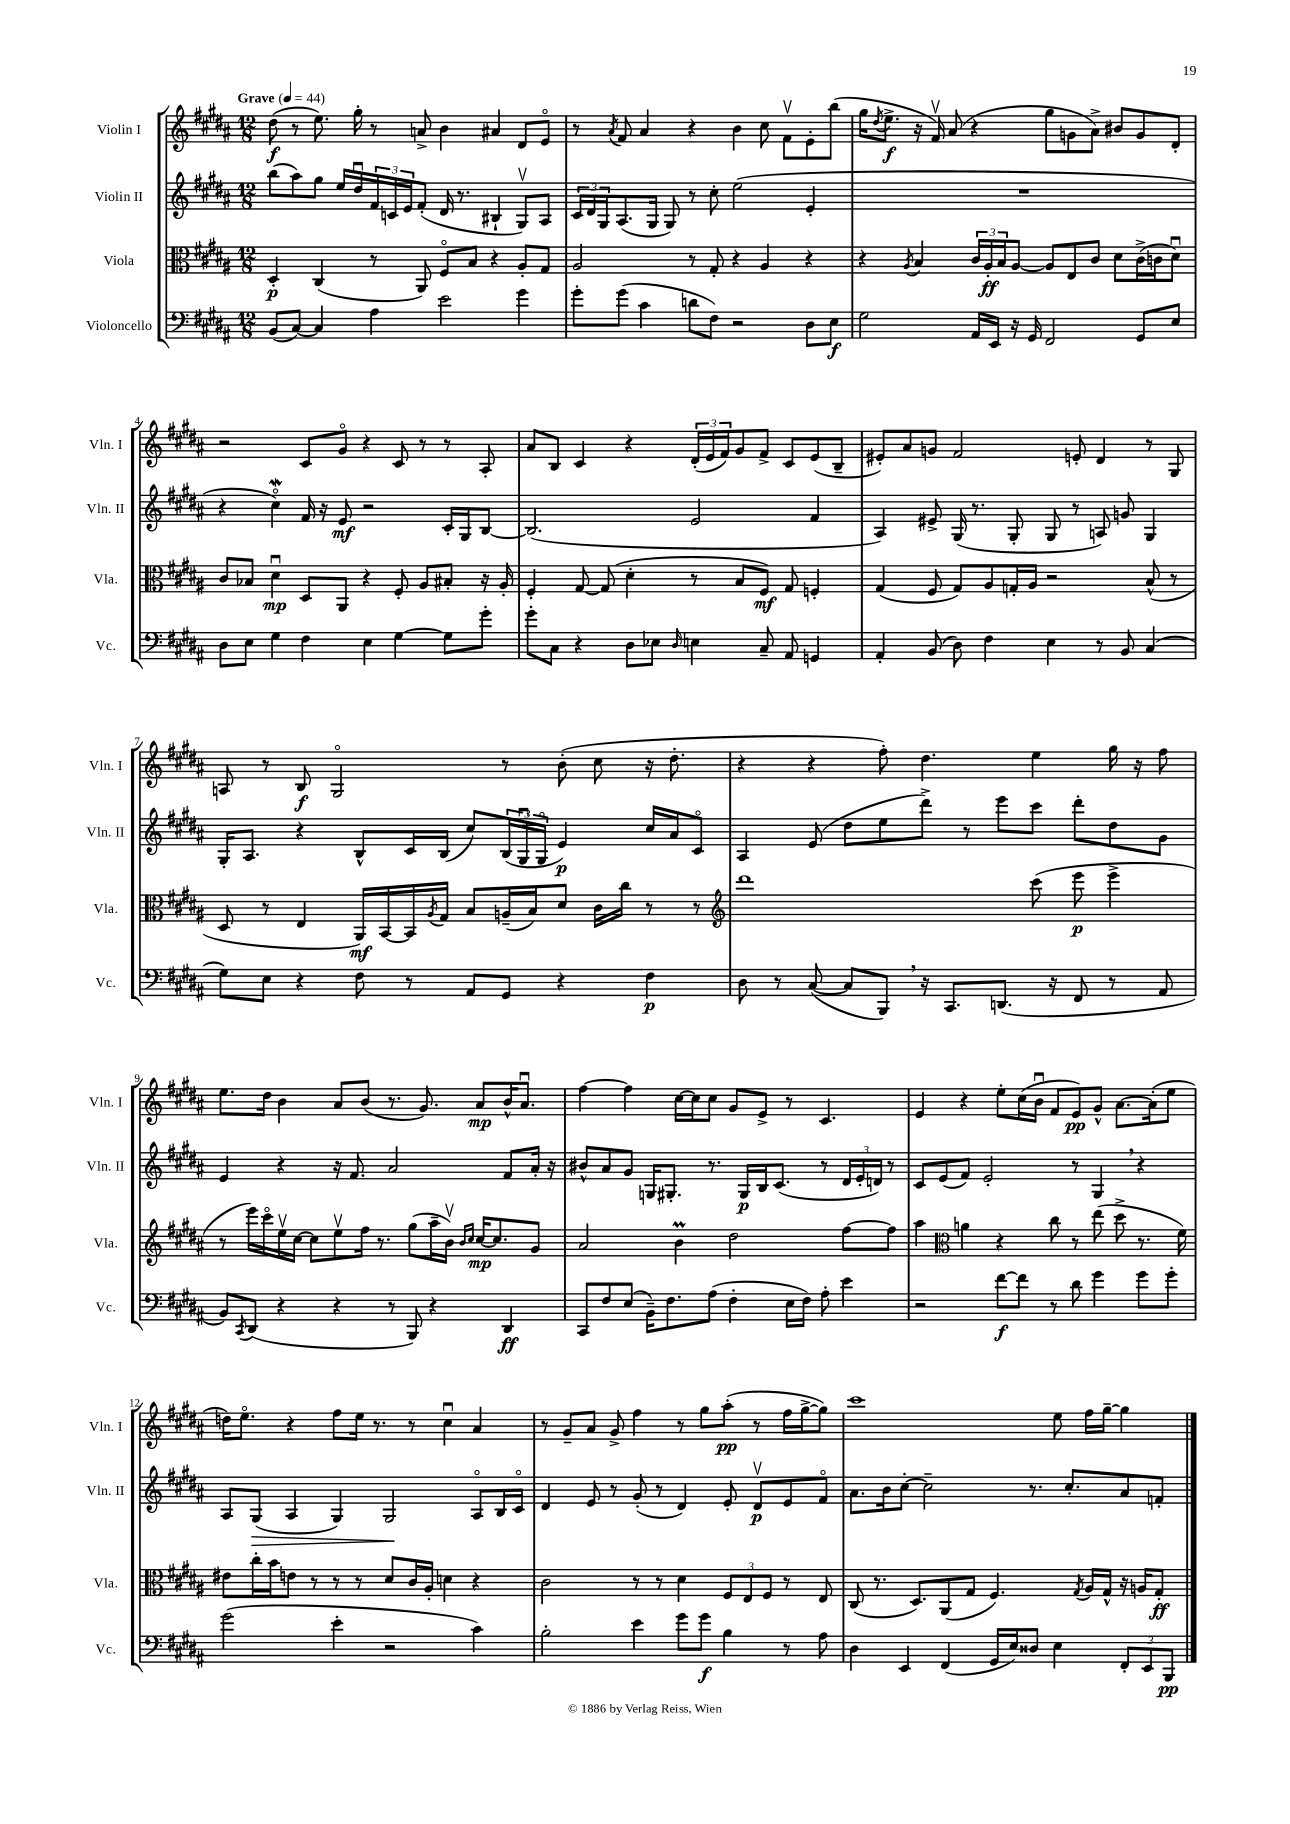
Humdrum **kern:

**kern	**kern	**kern	**kern
*staff4	*staff3	*staff2	*staff1
*clefF4	*clefC3	*clefG2	*clefG2
*k[f#c#g#d#a#]	*k[f#c#g#d#a#]	*k[f#c#g#d#a#]	*k[f#c#g#d#a#]
*M12/8	*M12/8	*M12/8	*M12/8
*MM44	*MM44	*MM44	*MM44
(8BB/L	4D#'/	(8bb\L	(8dd#\
[8C#/J)	.	8aa#\)	8r
4C#/]	(4C#/	8gg#\J	8.ee\)
.	.	16ee/LL	.
.	.	16dd#u/	16gg#'\
4A#\	8r	24f#/	8r
.	.	24c/	.
.	.	24e/J	.
.	8AA#/)	(8f#'/J	8a^/
2e\	8F#o/L	16d#/	4b\
.	.	8.r	.
.	8B/J	.	.
.	4r	4B#`/	4a#/
4g#\	8A#'/L	8G#v/L)	8d#/L
.	8G#/J	8A#/J	8eo/J
=	=	=	=
8g#'\L	2A#/	24c#/LL	8r
.	.	24d#/	.
.	.	24G#/J	.
.	.	.	8qa#/
(8g#\J	.	(8.A#/	8f#/
4c#\	.	.	4a#/
.	.	16G#/Jk	.
.	.	8G#/)	.
8d\L	8r	8r	4r
8F#\J)	8G#'/	8cc#'\	.
2r	4r	(2ee\	4b\
.	4A#/	.	8cc#\
.	.	.	8f#v\L
8D#\L	4r	4e'/	8e'\
8E\J	.	.	(8bb\J
=	=	=	=
2G#\	4r	1.r	16gg#\LK
.	.	.	8qdd#/
.	.	.	8.ee^\J
.	8qA#/	.	.
.	4B/	.	16r
.	.	.	16f#v/)
.	.	.	(8a#/
16AA#/LL	24c#/LL	.	4r
.	24A#'/	.	.
16EE/JJ	.	.	.
.	24B/J	.	.
16r	[8A#/J	.	.
16GG#/	.	.	.
2FF#/	8A#/]L	.	8gg#\L
.	8E/	.	8g\
.	8c#/J	.	8a#^\J)
.	8d#\L	.	8b#/L
8GG#/L	(16c#^\L	.	8g/
.	16c\J	.	.
8E/J	8d#u\J)	.	8d#'/J
=	=	=	=
8D#\L	8c#/L	4r	2r
8E\J	8B-/J	.	.
4G#\	4d#u\	4cc#o\)	.
4F#\	8D#/L	16f#/	8c#/L
.	.	16r	.
.	8AA#/J	8e/	8g#o/J
4E\	4r	2r	4r
[4G#\	8F#'/	.	8c#/
.	8A#/L	.	8r
8G#\]L	8B#'/J	16c#'/LL	8r
.	.	16G#/J	.
8g#'\J	16r	[8B/J	8A#'/
.	16A#'/	.	.
=	=	=	=
8g#'\L	4F#'/	(2.B/]	8a#/L
8C#\J	.	.	8B/J
4r	[8G#/	.	4c#/
.	(8G#/]	.	.
8D#\L	4d#'\	.	4r
8E-\J	.	.	.
16qqD#/	.	.	.
4E\	8r	2e/	(24d#'/LL
.	.	.	24e/
.	.	.	24f#/J)
.	8B/L	.	8g#/
8C#~/	8F#/J)	.	8f#^/J
8AA#/	8G#/	.	8c#/L
4GG/	4F'/	4f#/	(8e/
.	.	.	8B~/J
=	=	=	=
4AA#'/	(4G#/	4A#/)	8e#'/L)
.	.	.	8a#/
(8BB/	8F#/	8e#^/	8g/J
8D#\)	8G#/L)	(16G#/	2f#/
.	.	8.r	.
4F#\	8A#/	.	.
.	16G'/L	8G#'/	.
.	16A#/JJ	.	.
4E\	2r	8G#/	.
.	.	8r	8e'/
8r	.	8A/)	4d#/
8BB/	.	8g/	.
(4C#/	(8B^^/	4G#/	8r
.	8r	.	8G#/
=	=	=	=
8G#\L)	8D#/	16G#'/LK	8A/
.	.	8.A#/J	.
8E\J	8r	.	8r
4r	4E/	4r	8B/
.	.	.	2G#o/
8F#\	16AA#/LL)	8B^^/L	.
.	[16BB/	.	.
8r	16BB/]	16c#/L	.
.	8qA#/	.	.
.	16G#/JJ	(16B/JJ	.
8AA#/L	8B/L	8cc#/L)	.
8GG#/J	(16A~/L	(24B/L	8r
.	.	24G#u/	.
.	16B/J)	.	.
.	.	24G#o/JJ	.
4r	8d#/J	4e/)	(8b'\
.	16c#\LL	.	8cc#\
.	16cc#\JJ	.	.
4F#\	8r	16cc#/LL	16r
.	.	16a#/J	8.dd#'\
.	8r	8c#o/J	.
=	=	=	=
*	*clefG2	*	*
8D#\	1ddd#	4A#/	4r
8r	.	.	.
([8C#/	.	(8e/	4r
8C#/]L	.	8dd#\L	.
8BBB/J)	.	8ee\	8ff#'\)
16r	.	8ddd#^\J)	4.dd#\
8.CC#/L	.	.	.
.	.	8r	.
(8.DD/J	.	8eee\L	.
.	(8ccc#\	8ccc#\J	4ee\
16r	.	.	.
8FF#/	8eee\	8ddd#'\L	.
8r	4eee^\	8dd#\	16gg#\
.	.	.	16r
8AA#/	.	8g#\J	8ff#\
=	=	=	=
8BB/L)	8r	4e/	8.ee\L
8qCC#/	.	.	.
(8DD#/J	16eee\LL)	.	.
.	16ccc#o\	.	16dd#\Jk
4r	16eev\	4r	4b\
.	[16cc#\JJ	.	.
.	8cc#\]L	.	.
4r	8eev\	16r	8a#/L
.	.	8.f#/	.
.	16ff#\Jk	.	(8b/J
.	8.r	.	.
8r	.	2a#/	8.r
8BBB/)	(8gg#\L	.	.
.	.	.	8.g#/)
4r	16aa#~\L	.	.
.	16bv\JJ)	.	.
.	16qqb/LL	.	.
.	16qqcc#/JJ	.	.
.	[16cc#/LK	.	8a#/L
.	8.cc#/]	.	.
4DD#/	.	8f#/L	16b^^/K
.	.	.	8.a#u/J
.	8g#/J	16a#'/Jk	.
.	.	16r	.
=	=	=	=
8CC#/L	2a#/	8b#^^/L	[4ff#\
8F#/	.	8a#/	.
(8E/J	.	8g#/J	4ff#\]
16BB~\LK)	.	16G/LK	.
8.F#\	.	8.G#'/J	.
.	4b\	.	[16cc#\LL
.	.	.	16cc#\]J
(8A#\J	.	8.r	8cc#\J
4F#'\	2dd#\	.	8g#/L
.	.	16G#/LL	.
.	.	16B/J	8e^/J
.	.	(8.c#/J	.
16E\LL	.	.	8r
16F#\JJ)	.	.	.
8A#'\	.	8r	4.c#/
4e\	[8ff#\L	24d#/LL	.
.	.	24e'/	.
.	.	24d/JJ)	.
.	8ff#\]J	8r	.
=	=	=	=
2r	4aa#\	8c#/L	4e/
.	.	(8e/	.
*	*clefC3	*	*
.	4a\	8f#/J)	4r
.	.	2e'/	.
[8f#\L	4r	.	8ee'\L
8f#\]J	.	.	(16cc#\L
.	.	.	16bu\JJ
8r	8cc#\	.	8f#/L
8d#\	8r	8r	8e/)
4g#\	(8ee\	4G#/	8g#^^/J
.	8dd#^\	.	[8.a#\L
8g#\L	8.r	4r	.
.	.	.	(16a#'\]k
8g#'\J	.	.	8ee\J
.	16f#\)	.	.
=	=	=	=
(2g#\	8e#\L	8A#/L	16dd\LK)
.	.	.	8.eeo\J
.	16cc#'\L	(8G#/J	.
.	16b\J	.	.
.	8e\J	4A#/	4r
.	8r	.	.
4e'\	8r	4G#/)	8ff#\L
.	8r	.	16ee\Jk
.	.	.	8.r
2r	8d#/L	2G#/	.
.	16c#/L	.	8r
.	16A#'/JJ	.	.
.	4d\	.	4cc#u\
4c#\)	4r	8A#o/L	4a#/
.	.	16B/L	.
.	.	16c#o/JJ	.
=	=	=	=
2B'\	2c#\	4d#/	8r
.	.	.	8g#~/L
.	.	8e/	8a#/J
.	.	8r	8g#^/
4e\	8r	(8g#'/	4ff#\
.	8r	8r	.
8g#\L	4d#\	4d#/)	8r
8g#\J	.	.	8gg#\L
4B\	12F#/L	8e'/	(8aa#'\J
.	12E/	.	.
.	.	8d#v/L	8r
.	12F#/J	.	.
8r	8r	8e/	16ff#\LL
.	.	.	[16gg#^\J
8A#\	8E/	8f#o/J	8gg#\]J)
=	=	=	=
4D#\	(8C#/	8.a#\L	1ccc#
.	8.r	.	.
.	.	16b\k	.
4EE/	.	[8cc#'\J	.
.	8.D#/L)	.	.
.	.	2cc#~\]	.
(4FF#/	(8AA#/	.	.
.	8G#/J	.	.
16GG#/LL	4.F#/)	.	.
16E/J)	.	.	.
8D##/J	.	8.r	.
4E\	.	.	8ee\
.	.	8.cc#'/L	.
.	8qG#/	.	.
.	16A#/LL	.	16ff#\LL
.	16G#^^/JJ	.	[16gg#~\JJ
12FF#'/L	16r	8a#/	4gg#\]
.	16A/LK	.	.
12EE/	.	.	.
.	8G#'/J	8f'/J	.
12BBB/J	.	.	.
==	==	==	==
*-	*-	*-	*-
